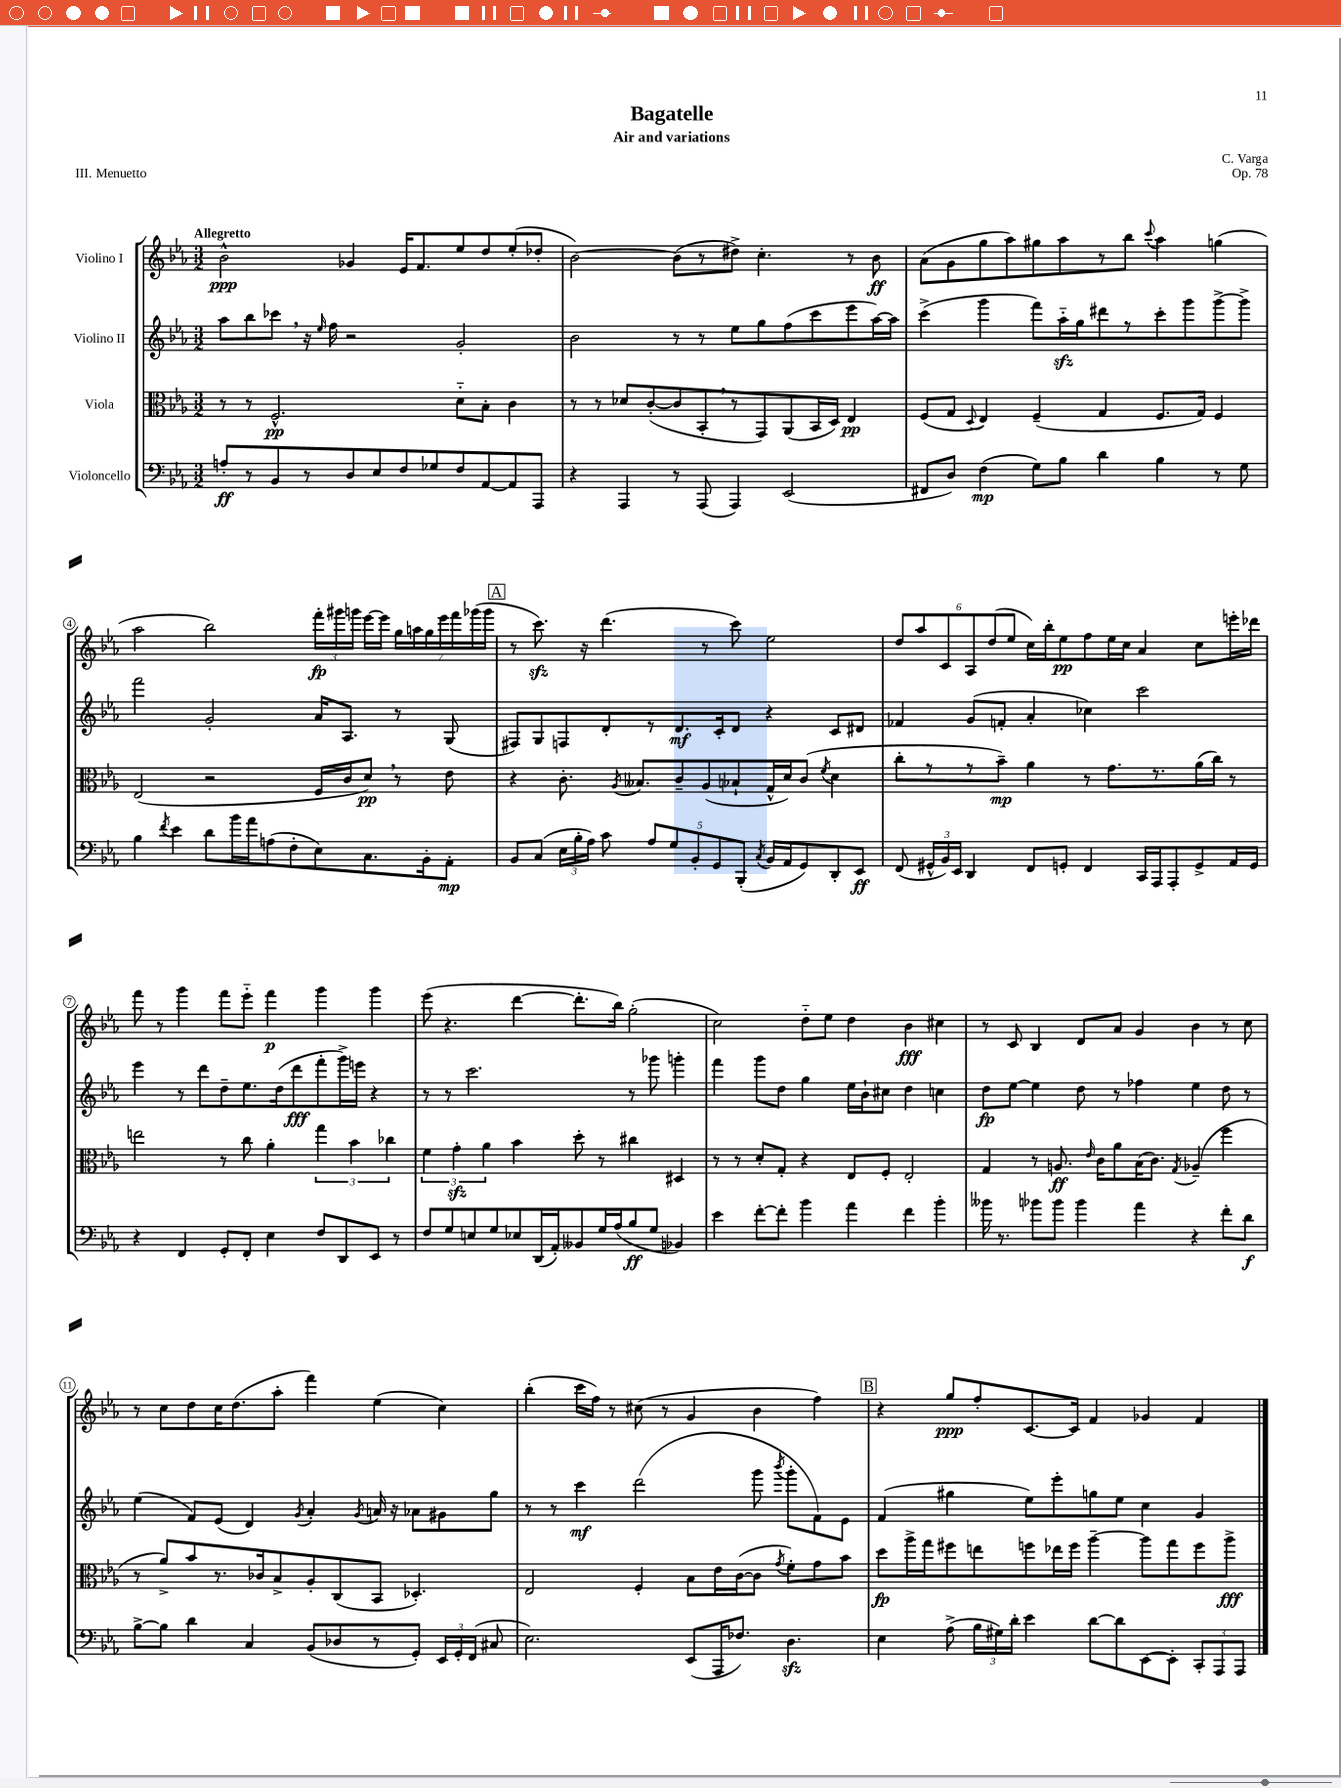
\header { title = "Bagatelle" composer = "C. Varga" subtitle = "Air and variations" opus = "Op. 78" piece = "III. Menuetto" }
<<
\new StaffGroup <<
\new Staff = "s0" \with { instrumentName = "Violino I" } {
    \clef treble \key ees \major \numericTimeSignature \time 3/2 \tempo "Allegretto"
    \autoBeamOff bes'2-^\ppp ges'4 ees'16[ f'8. ees''8 d''8 ees''8-.( des''8]-. |
    bes'2~) bes'8[( r8 dis''8]->) c''4.-. r8 bes'8\ff |
    aes'8[( g'8 g''8 aes''8) gis''8 aes''8 r8 bes''8] \appoggiatura { c'''8 } aes''4 g''4( |
    aes''2 bes''2) \tuplet 3/2 { f'''16[-.\fp gis'''16 g'''16] } ees'''16[~ ees'''16] \tuplet 7/4 { g''16[ a''16 g''16 ees'''16 f'''16 ges'''16( ges'''16] } |
    \mark \markup { \box "A" } r8 c'''8.\sfz) r16 d'''4.( r8 c'''8) ees''2 |
    \tuplet 6/4 { d''8[ aes''8 c'8 aes8 d''8( ees''8] } c''16[) bes''16-. ees''8\pp f''8 ees''16 c''16] aes'4 c''8[ e'''16-. des'''16] |
    f'''8 r8 g'''4 f'''8[ ees'''8]-_ f'''4\p g'''4 g'''4 |
    ees'''8( r4. d'''4~ d'''8.[-. bes''16]) g''2-.( |
    c''2) d''8[-_ ees''8] d''4 bes'4\fff cis''4 |
    r8 c'8 bes4 d'8[ aes'8] g'4 bes'4 r8 c''8 |
    r8 c''8[ d''8 c''16 d''8.( aes''8]-. f'''4) ees''4( c''4) |
    bes''4-.( c'''16[ f''16]) r8 cis''8( r8 g'4 bes'4 f''4) |
    \mark \markup { \box "B" } r4 g''8[\ppp f''8-. c'8.~ c'16] f'4 ges'4 f'4 \bar "|." |
}
\new Staff = "s1" \with { instrumentName = "Violino II" } {
    \clef treble \key ees \major \numericTimeSignature \time 3/2
    \autoBeamOff aes''8[ bes''8 ces'''8] \breathe r16 \grace { ees''16 } f''16 r2 g'2-. |
    bes'2 r8 r8 ees''8[ g''8 f''8( c'''8 ees'''8 aes''16~) aes''16] |
    c'''4->( g'''4 f'''8[) aes''16-_\sfz g''16 dis'''8 r8 c'''8-. g'''8 g'''8~-> g'''8]-> |
    f'''2 g'2-. aes'16[ aes8.] r8 g8( |
    \mark \markup { \box "A" } fis8[) g8 f8 d'8-. r8 d'8.\mf c'16-. d'8] r4 c'8[ dis'8] |
    fes'4 g'8[( f'8]-. aes'4-. ces''4) c'''2 |
    ees'''4 r8 d'''8[ d''8-- ees''8. d''16( d'''8\fff f'''8-. g'''16->) e'''16] r4 |
    r8 r8 c'''2. r8 ges'''8 g'''4-. |
    f'''4 g'''8[ d''8] g''4 ees''16[ bes'16-! cis''8] d''4 c''4 |
    d''8[\fp ees''8]~ ees''4 d''8 r8 fes''4 ees''4 d''8 r8 |
    ees''4( f'8[) ees'8]( d'4) \acciaccatura { g'8 } aes'4-. \acciaccatura { g'8 } a'16 r16 aes'8[ gis'8 g''8] |
    r8 r8 c'''4\mf d'''2( g'''8 \acciaccatura { bes'''8 } g'''8[-. f'8) ees'8] |
    \mark \markup { \box "B" } f'4( gis''4 ees''8[) ees'''8-. g''8 ees''8] c''4 g'4 \bar "|." |
}
\new Staff = "s2" \with { instrumentName = "Viola" } {
    \clef alto \key ees \major \numericTimeSignature \time 3/2
    \autoBeamOff r8 r8 f2.-^\pp d'8[-_ bes8]-. c'4 |
    r8 r8 des'8[ c'8~-.( c'8 bes,8-. \breathe r8 g,8) aes,8( bes,16 d16]) ees4\pp |
    f8[( g8] \appoggiatura { d8 } ees4) f4--( g4 f8.[ g16]) f4 |
    ees2( r2 f16[ c'16 d'8]\pp) \breathe r8 ees'8 |
    \mark \markup { \box "A" } r4 c'8.-. \acciaccatura { aes8 } beses8.[ c'8-- aes8( bes8-! g16-^ d'16) c'8]( \acciaccatura { f'8 } d'4 |
    c''8[-. r8 r8 bes'8]--\mp) aes'4 r8 g'8.[ r8. aes'16( c''16]) r8 |
    e''2 r8 c''8 aes'4-. \tuplet 3/2 { g''4 bes'4 ces''4 } |
    \tuplet 3/2 { f'4 g'4-.\sfz aes'4 } bes'4 d''8-. r8 cis''4 dis4 |
    r8 r8 d'8[-. g8]-. r4 ees8[ f8]-. ees2-. |
    g4 r8 a8.\ff \grace { ees'16 } c'16[ aes'8 bes16( c'8.]) \acciaccatura { g8 } aes4--( f''4 |
    r8 aes'8[->) bes'8 r8. ces'16 bes8-> aes8-. c8( bes,8] des4.-.) |
    ees2 f4-. bes8[ ees'16 c'16~( c'8] \acciaccatura { g'8 } f'8[-.) g'8 bes'8] |
    \mark \markup { \box "B" } d''8[\fp aes''16-> g''16 fis''8 e''8 f''8 ees''16 f''16] aes''4~-- aes''8[ g''8 f''8 aes''8]->\fff \bar "|." |
}
\new Staff = "s3" \with { instrumentName = "Violoncello" } {
    \clef bass \key ees \major \numericTimeSignature \time 3/2
    \autoBeamOff a8[-.\ff r8 bes,8 r8 d8 ees8 f8 ges8 f8 aes,8~ aes,8 aes,,8] |
    r4 aes,,4 r8 aes,,8( aes,,4) ees,2( |
    fis,8[ d8]) f4\mp( g8[) bes8] d'4 bes4 r8 g8 |
    bes4 \acciaccatura { f'8 } ees'4 d'8[ bes'16 aes'16 a8( f8-. ees8) c8. bes,16-. aes,8]-.\mp |
    \mark \markup { \box "A" } bes,8[ c8]( \tuplet 3/2 { ees16[ bes16-. aes16]) } c'8 \tuplet 5/4 { aes8[ g8 bes,8-. g,8 bes,,8]-.( } \acciaccatura { c8 } bes,16[ aes,16 g,8) d,8-. ees,8]\ff |
    f,8( \tuplet 3/2 { gis,16[-^ bes,16) ees,16] } d,4 f,8[ g,8]-. f,4 c,16[ aes,,16 aes,,8-. g,8-> aes,16 g,16] |
    r4 f,4 g,8[-. f,8]-. ees4 f8[ d,8 ees,8] r8 |
    f8[ g8 e8 g8 ees8 d,16( aes,16-.) beses,8 g16 aes16( bes8\ff g8] bes,4) |
    ees'4 f'8[~-. f'8]-. bes'4 aes'4 f'4 bes'4-. |
    beses'16 r8. bes'8[ bes'8] bes'4 aes'4 r4 f'8[-. d'8]\f |
    bes8[~-> bes8] d'4 c4 bes,8[( des8 r8 g,8]-.) \tuplet 3/2 { ees,16[ g,16-. f,16]( } cis8 |
    ees2.) ees,8[( aes,,16 fes8.]) d4.\sfz |
    \mark \markup { \box "B" } ees4 aes8->( \tuplet 3/2 { bes16[ gis16) d'16]-. } ees'4 d'8[~ d'8 ees,8~ ees,8]-. \tuplet 3/2 { c,8[-. aes,,8 aes,,8] } \bar "|." |
}
>>
>>
\layout { \context { \Score \override BarNumber.stencil = #(make-stencil-circler 0.1 0.3 ly:text-interface::print) } }
